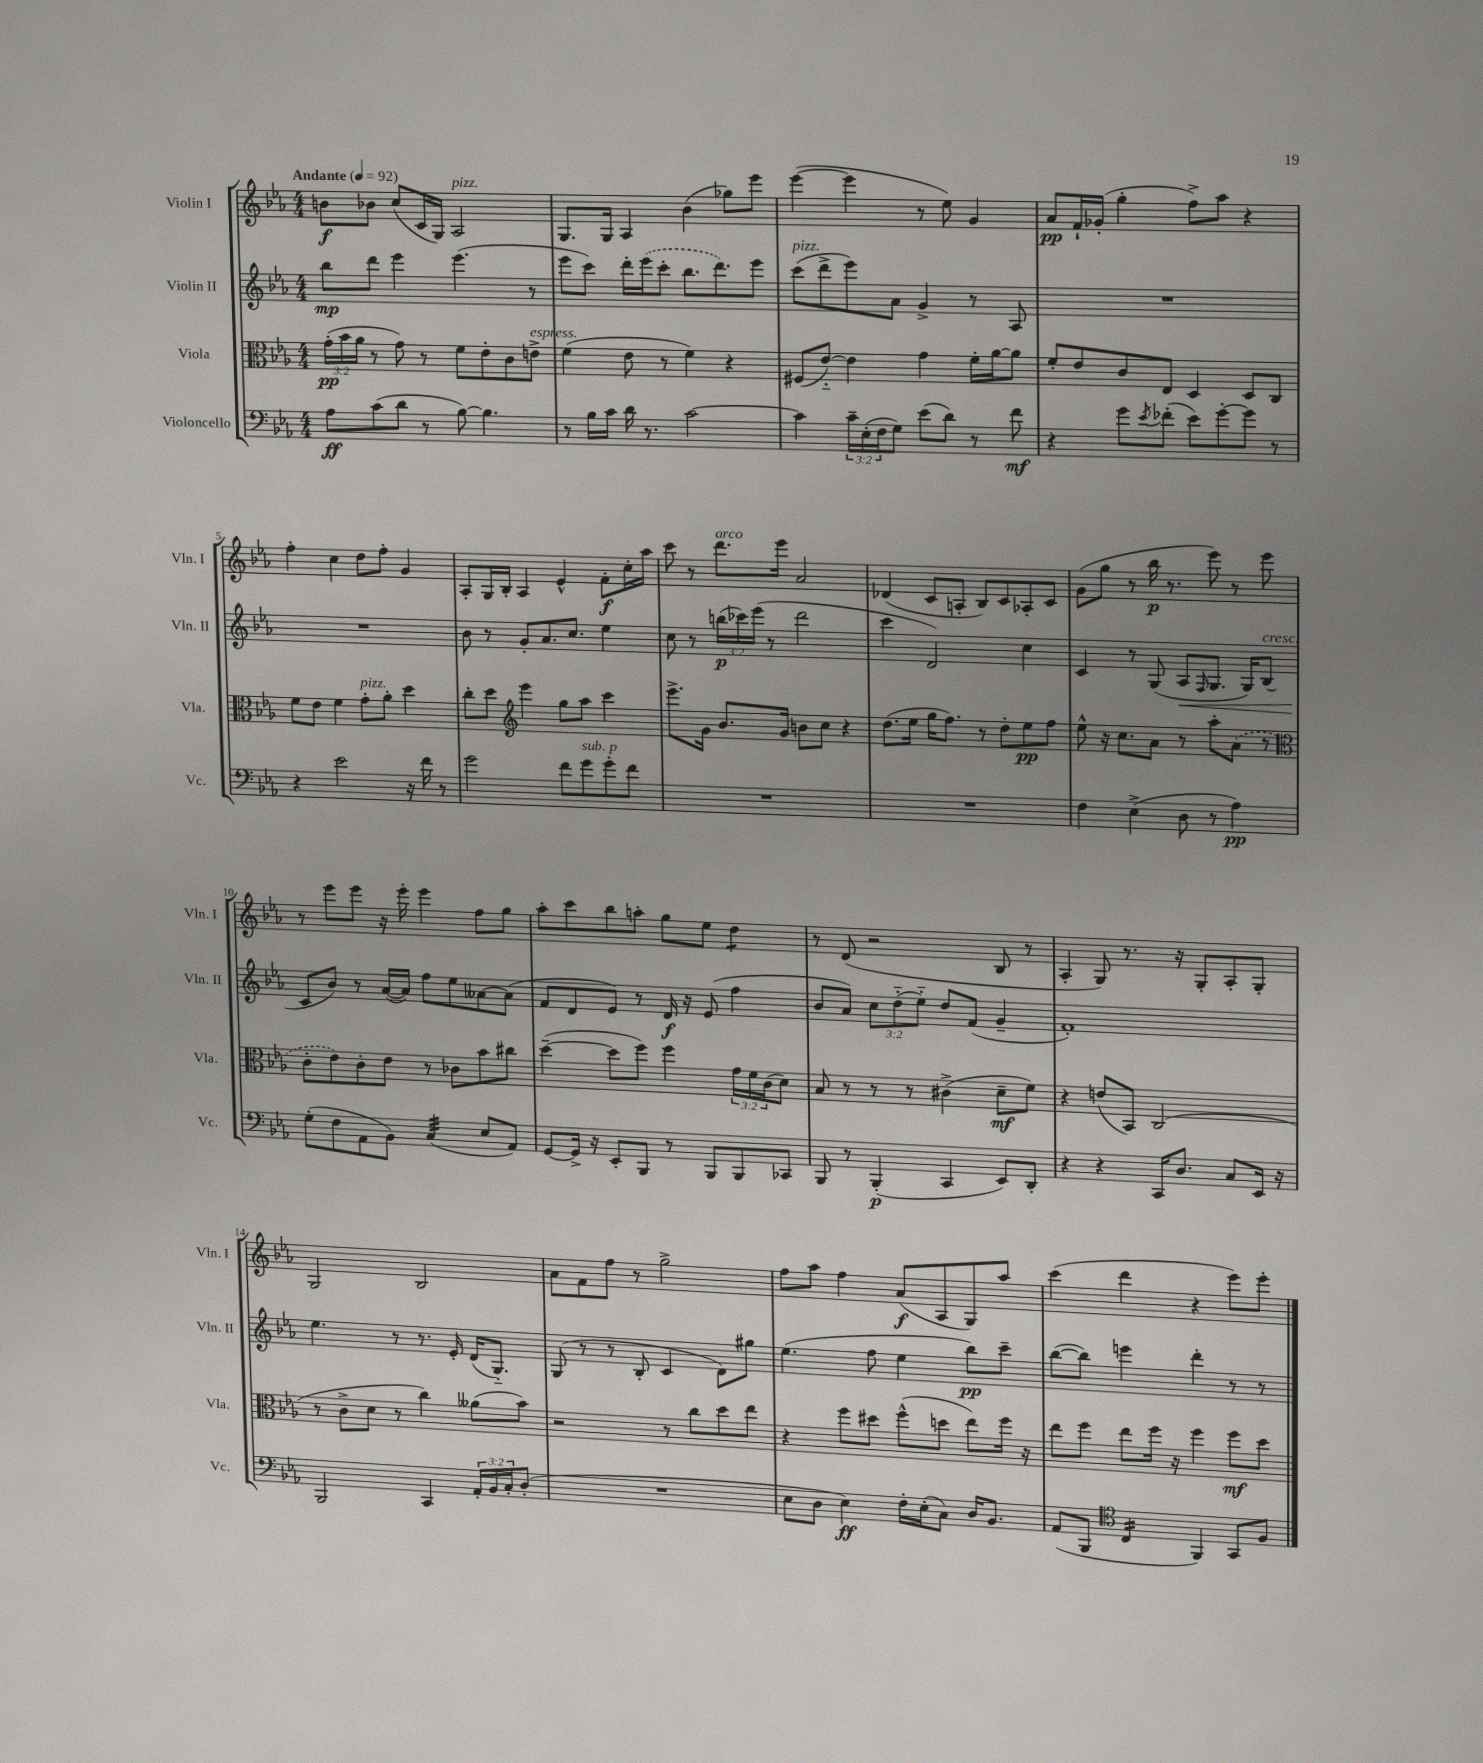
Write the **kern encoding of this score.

**kern	**kern	**kern	**kern
*staff4	*staff3	*staff2	*staff1
*clefF4	*clefC3	*clefG2	*clefG2
*k[b-e-a-]	*k[b-e-a-]	*k[b-e-a-]	*k[b-e-a-]
*M4/4	*M4/4	*M4/4	*M4/4
*MM92	*MM92	*MM92	*MM92
8A-	(24g'	8bb-	8b
.	24b-	.	.
.	24a-	.	.
(8c	8r	8ddd	8b-
8d	8g)	4eee-	(8cc
8r	8r	.	16c
.	.	.	16G)
[8B-)	8f	(4.eee-	2A-
4.B-]	8e-'	.	.
.	8c	.	.
.	8e^	8r	.
=	=	=	=
8r	(4f	8eee-	8.G
16B-	.	8ccc)	.
16c	.	.	16G
16d	8e-	16ddd'	4A-
8.r	.	(16eee-	.
.	8r	8ccc'	.
[2c	4f)	8.bb-	(4b-
.	.	8.ddd)	.
.	4r	.	8gg-)
.	.	8eee-	8eee-
=	=	=	=
4c]	(8F#	(8ccc	([4eee-
.	[8e-'~)	8ddd^	.
24c~	4e-]	8eee-)	4eee-]
(24E-'	.	.	.
24F	.	.	.
8G)	.	8a-	.
(8e-	4g	4g^	8r
8d)	.	.	8ee-)
8r	16f'	8r	4g
.	[16a-	.	.
8f	8a-]	8A-	.
=	=	=	=
4r	8f'	1r	8a-
.	8e-	.	16f`
.	.	.	(16g-'
8g	8c	.	4gg'
8qe-	.	.	.
(8f-'	8E-	.	.
8e-)	4D	.	8ff^)
[8g'	.	.	8aa-
8g]	8D	.	4r
8r	8C	.	.
=	=	=	=
4r	8f	1r	4ff'
.	8e-	.	.
2e-	4f	.	4cc
.	8g'	.	8dd
.	8a-'	.	8ff'
16r	4dd	.	4g
16f	.	.	.
8r	.	.	.
=	=	=	=
2g	8cc'	8b-	8A-'
.	8dd	8r	16G
.	.	.	16B-'
*	*clefG2	*	*
.	4eee-	8g'	4A-
.	.	8.a-	.
8f	8gg	.	4e-^^
.	.	8.cc	.
8g	8aa-	.	.
8g'	4ccc	4ee-	8f'
8f	.	.	16cc'
.	.	.	16aa-
=	=	=	=
1r	8.eee-^	8cc	8ccc
.	.	8r	8r
.	16g	.	.
.	8.b-	(24bb	8.ddd
.	.	24ccc-)	.
.	.	(24eee-	.
.	.	8r	.
.	16g	.	16eee-
.	8b	2ddd	2a-
.	8cc	.	.
.	4r	.	.
=	=	=	=
1r	(8.dd	4ccc	(4d-
.	16ee-	.	.
.	16gg	2d)	8c
.	8.ff)	.	.
.	.	.	8A'
.	8r	.	8B-)
.	8dd'	.	8c
.	8ee-	4cc	8A-'
.	8ff	.	8c
=	=	=	=
4F	8ee-^^	4c	(8g
.	16r	.	8gg
.	8.cc	.	.
(4E-^	.	8r	8r
.	8a-	(8G	16bb-
.	.	.	8.r
8D	8r	8A-	.
.	.	16qqF	.
8r	8aa-'	8.G	8eee-)
4A-)	(8a-	.	8r
.	.	16G)	.
.	8r	(8B-	8eee-
=	=	=	=
*	*clefC3	*	*
(8G'	8c'	8c	8r
8F	8e-)	8b-)	8eee-
8AA-	8c'	8r	8eee-
8BB-)	8e-	([16a-	16r
.	.	16a-])	16eee-'
(4C	8r	8ff	4eee-
.	8c-	8ee-	.
8E-	8b-	[8a--	8ff
8AA-)	8cc#	(8a--]	8gg
=	=	=	=
[8GG	([4dd~	8f	8aa-'
16GG^]	.	8d	8ccc
16r	.	.	.
8EE-'	8dd]	8e-)	8bb-
8BBB-	8ff)	8r	8aa'
8r	4ff	16d	8gg
.	.	16r	.
8BBB-	.	(8e-	8ee-
8BBB-	24g	4ff	4dd
.	24f	.	.
.	(24c	.	.
8CC-	8d)	.	.
=	=	=	=
8BBB-	8B-	8b-	8r
8r	8r	8a-)	(8d
(4BBB-'	8r	12cc	2r
.	.	(12dd'~	.
.	8r	.	.
.	.	12ee-'~)	.
4CC	(4c#^	8dd	.
.	.	(8f	.
8EE-)	8d~	4g~	8B-
8DD'	8f)	.	8r
=	=	=	=
4r	4r	1f')	4A-'
4r	(8e	.	8G)
.	8BB-)	.	8.r
16CC	(2C	.	.
8.D	.	.	16r
.	.	.	8G'
8C	.	.	8A-'
16EE-	.	.	8G'
16r	.	.	.
=	=	=	=
2BBB-	8r	4.ee-	2G
.	8c^	.	.
.	8d	.	.
.	8r	8r	.
4CC	4cc)	8.r	2B-
.	.	16e-'	.
24AA-'	(8a--	(16d	.
24BB-	.	.	.
.	.	8.G'~)	.
24C'	.	.	.
(8D'	8b-)	.	.
=	=	=	=
1r	2r	(8G	8a-
.	.	8r	8f
.	.	8r	8ff
.	.	8B-'	8r
.	8r	4c	2gg^
.	8cc	.	.
.	8dd	8d)	.
.	8ee-	8gg#	.
=	=	=	=
8E-	4r	(4.ee-	8ff
8D	.	.	8aa-
4E-)	8ff	.	4ff
.	8dd#	8ff	.
16F'	(8ff^^	4ee-	(8a-
(16E-'	.	.	.
8C)	8dd	.	8A-
16D	8ee-)	8bb-)	8G)
8.BB-	.	.	.
.	16ff	8ccc~	8aa-
.	16r	.	.
=	=	=	=
(8AA-	8ee-	([8bb-	(4ccc
8BBB-	8ff	8bb-])	.
*clefC4	*	*	*
4C	8ee-	4eee	4ddd
.	16ff	.	.
.	16r	.	.
4FF)	4ff	4ddd'	4r
8GG	8ff	8r	8eee-)
8F	8dd	8r	8eee-'
==	==	==	==
*-	*-	*-	*-
